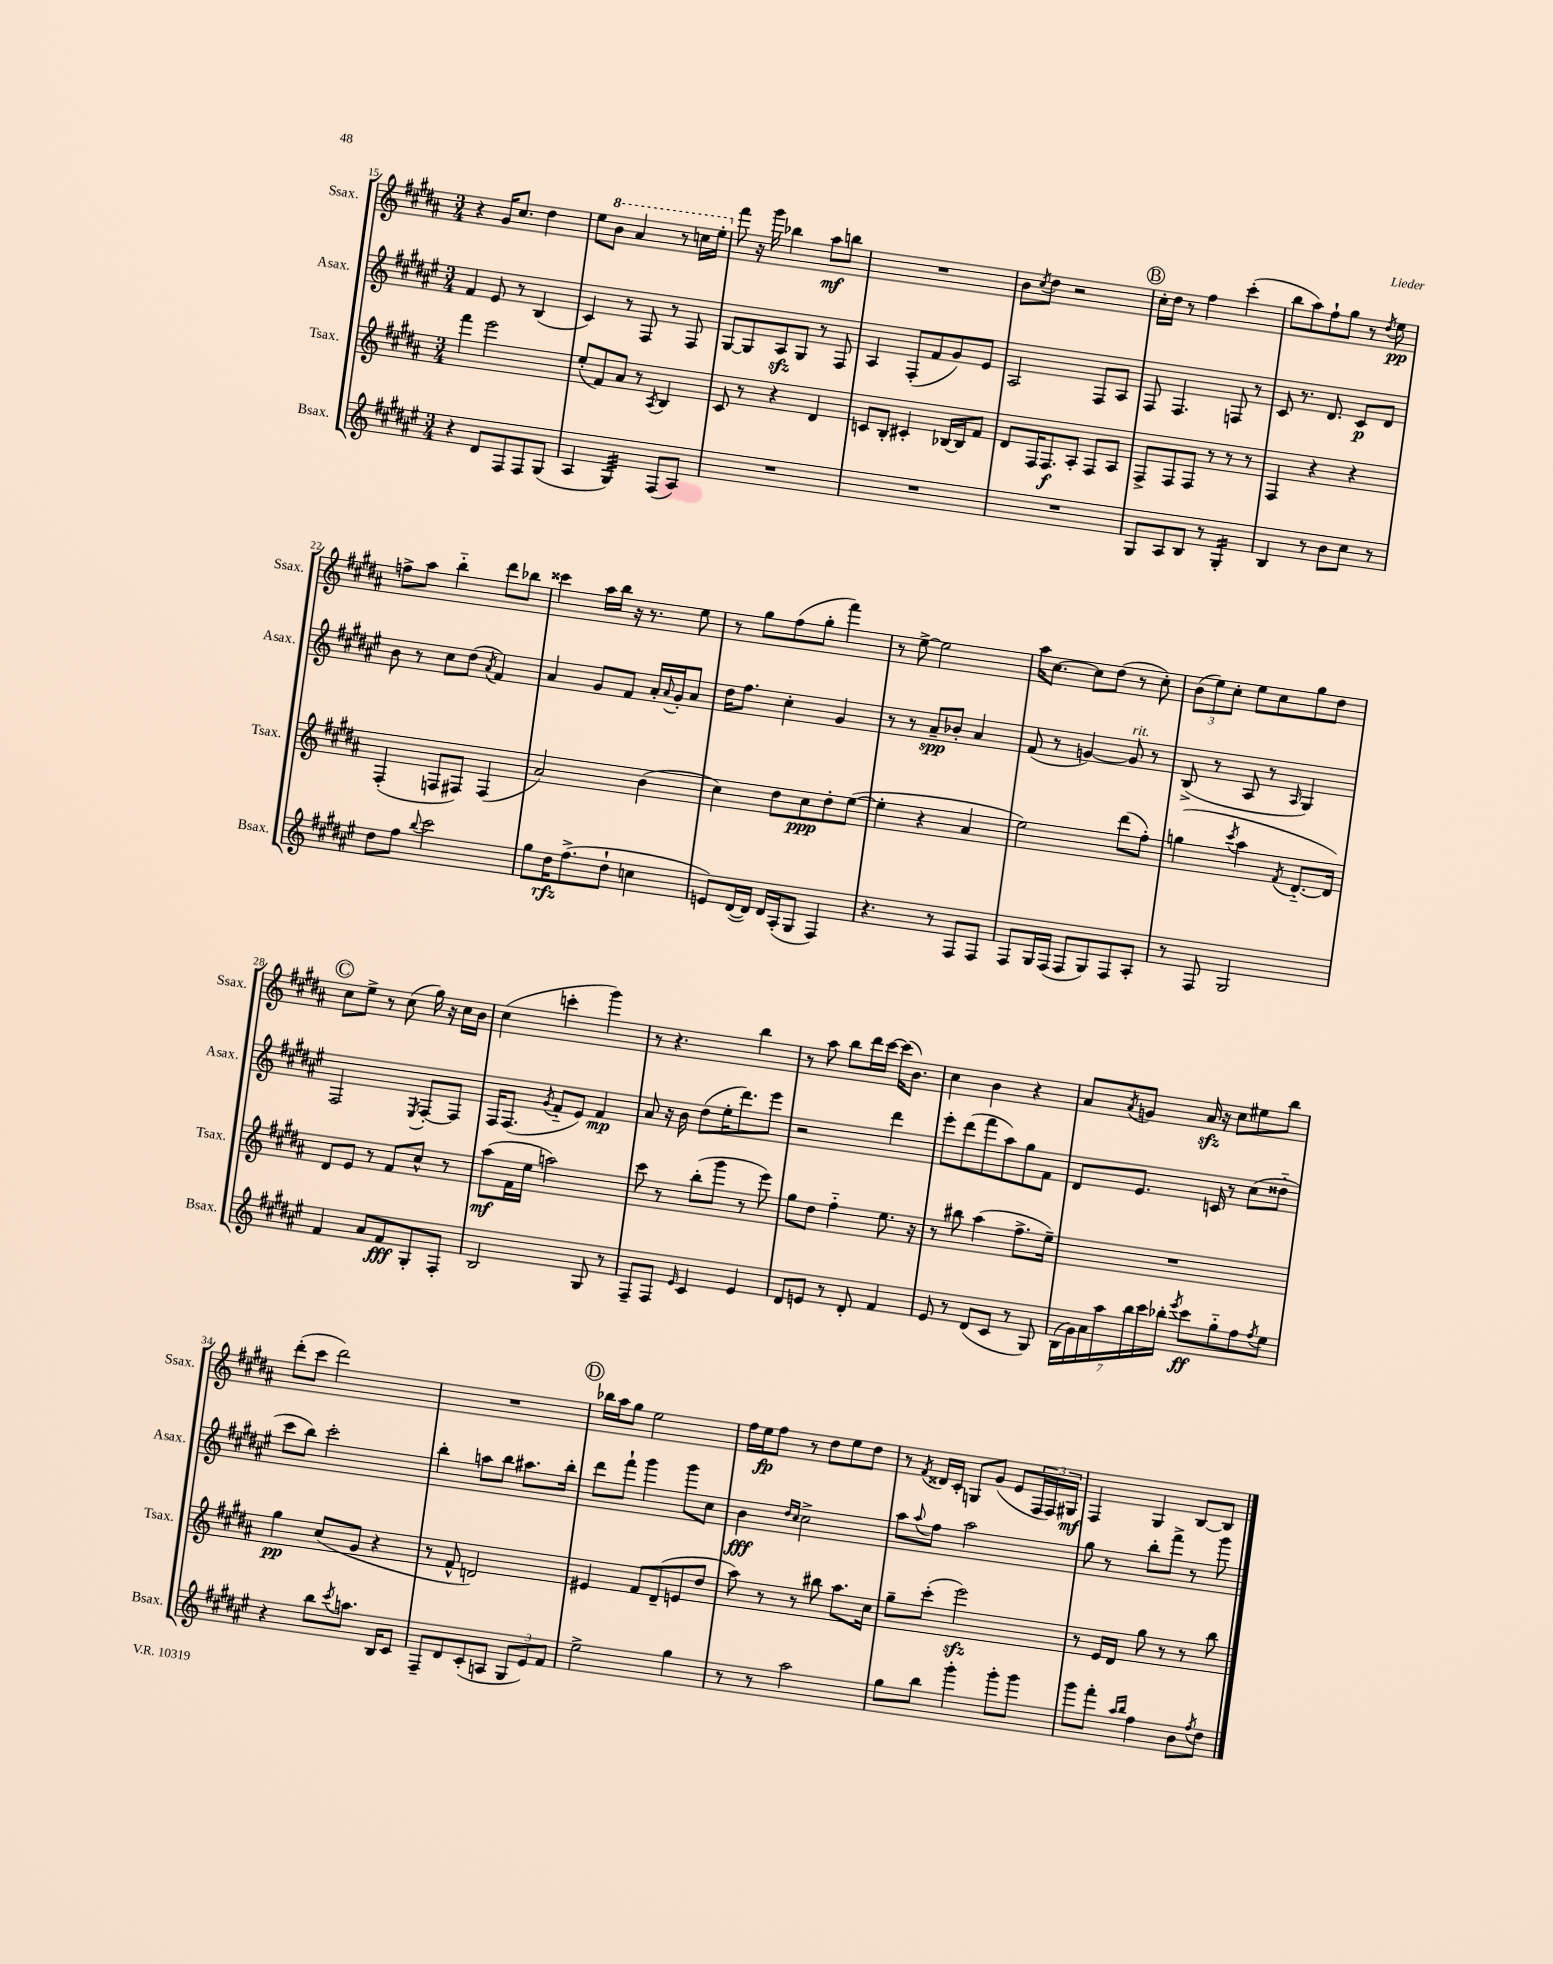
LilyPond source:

<<
\new StaffGroup <<
\new Staff = "s0" \with { instrumentName = "Ssax." shortInstrumentName = "Ssax." } {
    \clef treble \key b \major \numericTimeSignature \time 3/4
    r4 gis'16 cis''8. dis''4 |
    e''8 \ottava #1 b''8 ais''4 r8 c'''16 e'''16-. \ottava #0 |
    fis'''8 r16 gis'''16 bes''4 ais''8\mf b''8 |
    R2. |
    b'8 \acciaccatura { cis''8 } dis''8 r2 |
    \mark \markup { \circle "B" } cis''16-. dis''16 r8 fis''4 cis'''4-.( |
    b''8 ais''8) fis''8-! gis''8 r8 \acciaccatura { dis''8 } e''8\pp |
    f''8-> ais''8 b''4-_ dis'''8 bes''8 |
    cisis'''4 ais''16 b''16 r16 r8. e''8 |
    r8 gis''8 fis''8( gis''8-. fis'''4) |
    r8 e''8~-> e''2 |
    ais''16 cis''8.~ cis''8 dis''8( r8 cis''8-.) |
    \tuplet 3/2 { b'8( e''8) cis''8-. } e''8 cis''8 gis''8 dis''8 |
    \mark \markup { \circle "C" } cis''8 e''8-> r8 cis''8( gis''16) r16 cis''16 b'16 |
    cis''4( c'''4-. gis'''4) |
    r8 r4. b''4 |
    r8 ais''8 b''8 dis'''16 cis'''16~ cis'''16( b'8.) |
    cis''4 b'4 r4 |
    ais'8 \acciaccatura { ais'8 } g'8 ais'16\sfz r16 cis''8 eis''8 b''8 |
    dis'''8-.( cis'''8 dis'''2) |
    R2. |
    \mark \markup { \circle "D" } bes''16 ais''16 gis''8 e''2 |
    fis''16 e''16\fp fis''8 r8 dis''8 e''8 dis''8 |
    r8 \acciaccatura { fis'8 } disis'16 cis'16-. g8 gis'8( e'8 \tuplet 3/2 { fis16 fis16) gis16\mf } |
    fis4 gis4 b8~ b8 \bar "|." |
}
\new Staff = "s1" \with { instrumentName = "Asax." shortInstrumentName = "Asax." } {
    \clef treble \key fis \major \numericTimeSignature \time 3/4
    fis'4 eis'8 r8 b4( |
    cis'4) r8 fis8 r8 fis8 |
    gis8~ gis8 ais8\sfz gis8 r8 fis8 |
    ais4 fis8-.( fis'8 gis'8) eis'8 |
    ais2 fis8 ais8 |
    \mark \markup { \circle "B" } fis8 fis4. f8 r8 |
    cis'8 r8. dis'8. cis'8\p dis'8 |
    b'8 r8 cis''8 dis''8( \acciaccatura { ais'8 } fis'4) |
    ais'4 gis'8 fis'8 ais'16-. \appoggiatura { ais'8 } gis'16-. ais'8 |
    dis''16 fis''8. cis''4-. gis'4 |
    r8 r8 ais'8--\spp bes'8-. ais'4 |
    fis'8( r8 g'4~) g'8^\markup { \italic "rit." } r8 |
    b8->( r8 ais8 r8 \grace { ais16 } gis4) |
    \mark \markup { \circle "C" } fis2 \acciaccatura { eis8 } fis8~-. fis8 |
    fis16 fis8.( \acciaccatura { gis'8 } fis'8-_ eis'8) fis'4\mp |
    ais'8 r16 b'16 dis''8( eis''16-. dis'''8.) eis'''8 |
    r2 dis'''4 |
    eis'''8-. dis'''8( fis'''8 ais''8) gis''8 fis'8 |
    dis'8 eis'8. c'16 r8 cis''8( disis''8-_ |
    cis'''8 b''8) cis'''2-. |
    b''4-. a''8 b''8 ais''8. b''16-. |
    \mark \markup { \circle "D" } dis'''8 fis'''8-! gis'''4 gis'''8 cis''8 |
    b'4\fff \grace { dis''16 cis''16 } cis''2-> |
    ais''8 \appoggiatura { ais''8 } fis''8 ais''2 |
    gis''8 r8 b''8-. fis'''8-> r8 gis'''8 \bar "|." |
}
\new Staff = "s2" \with { instrumentName = "Tsax." shortInstrumentName = "Tsax." } {
    \clef treble \key b \major \numericTimeSignature \time 3/4
    fis'''4 e'''2 |
    e''8-.( fis'8) ais'8 r8 \acciaccatura { ais8 } b4 |
    cis'8 r8 r4 dis'4 |
    c'8 b8-. cis'4-. bes16~ bes16 fis'8 |
    dis'8 fis16 fis8.\f ais8-. fis8 ais8 |
    \mark \markup { \circle "B" } fis8-> fis8 fis8 r8 r8 r8 |
    fis4 r4 r4 |
    fis4-.( f8 fis8) fis4( |
    ais'2) b'4( |
    cis''4) dis''8 cis''8\ppp dis''8-. e''8~( |
    e''4-. r4 ais'4 |
    e''2) dis'''8( fis''8-.) |
    g''4( \acciaccatura { cis'''8 } ais''4 \acciaccatura { fis'8 } dis'8.~-_ dis'16) |
    \mark \markup { \circle "C" } dis'8 e'8 r8 fis'8 cis''8-^ r8 |
    ais''8\mf( fis'16 e''16 a''2) |
    cis'''8 r8 b''8-.( gis'''8 r8 e'''8) |
    gis''8 dis''8 fis''4-_ e''8. r16 |
    r8 bis''8 ais''4( fis''8.-> e''16--) |
    R2. |
    gis''4\pp cis''8( gis'8 r4 |
    r8 fis'8-^ d'2) |
    \mark \markup { \circle "D" } eis'4 fis'8 dis'8--( e'8 dis''8 |
    ais''8) r8 r8 bis''8 ais''8. cis''16 |
    gis''8-- cis'''8-.( e'''2\sfz) |
    r8 e'16 dis'16 gis''8 r8 r8 b''8 \bar "|." |
}
\new Staff = "s3" \with { instrumentName = "Bsax." shortInstrumentName = "Bsax." } {
    \clef treble \key fis \major \numericTimeSignature \time 3/4
    r4 dis'8 fis8 fis8 gis8( |
    ais4 gis4:32) fis8( ais8) |
    R2. |
    R2. |
    R2. |
    \mark \markup { \circle "B" } gis8 ais8 b8 r8 gis4:16-. |
    b4 r8 b'8 cis''8 r8 |
    dis''8 fis''8 \appoggiatura { b''8 } cis'''2 |
    gis''8 dis''16\rfz fis''8.->( dis''8-! c''4 |
    e'8) dis'16~( dis'16) dis'16 ais16-.( gis8 fis4) |
    r4. r8 fis8 fis8 |
    fis8 gis16 fis16( fis8 gis8) fis8 ais8-. |
    r8 fis8 gis2 |
    \mark \markup { \circle "C" } fis'4 ais'8 fis'8\fff gis8-. fis8-. |
    b2 gis8 r8 |
    fis8-- fis8 \grace { eis'16 } cis'4 eis'4 |
    dis'8 e'8 r8 dis'8-. fis'4 |
    eis'8 r8 dis'8( cis'8 r8 gis8) |
    \tuplet 7/4 { b16( gis'16) ais'16 ais''16 b''16 cis'''16 bes''16-. } \acciaccatura { eis'''8 } cis'''8\ff gis''8-_ fis''8 \acciaccatura { fis''8 } eis''8 |
    r4 b''8 \acciaccatura { cis'''8 } a''8. b16 cis'8 |
    fis8-- dis'8 cis'8-.( a8 \tuplet 3/2 { gis8 eis'8) fis'8 } |
    \mark \markup { \circle "D" } eis''2-> gis''4 |
    r8 r8 ais''2 |
    gis''8 b''8 gis'''4-. gis'''8-. gis'''8 |
    gis'''8 fis'''8-. \grace { ais''16 b''16 } fis''4 b'8 \acciaccatura { fis''8 } dis''8 \bar "|." |
}
>>
>>
\layout { \context { \Score currentBarNumber = #15 } }
